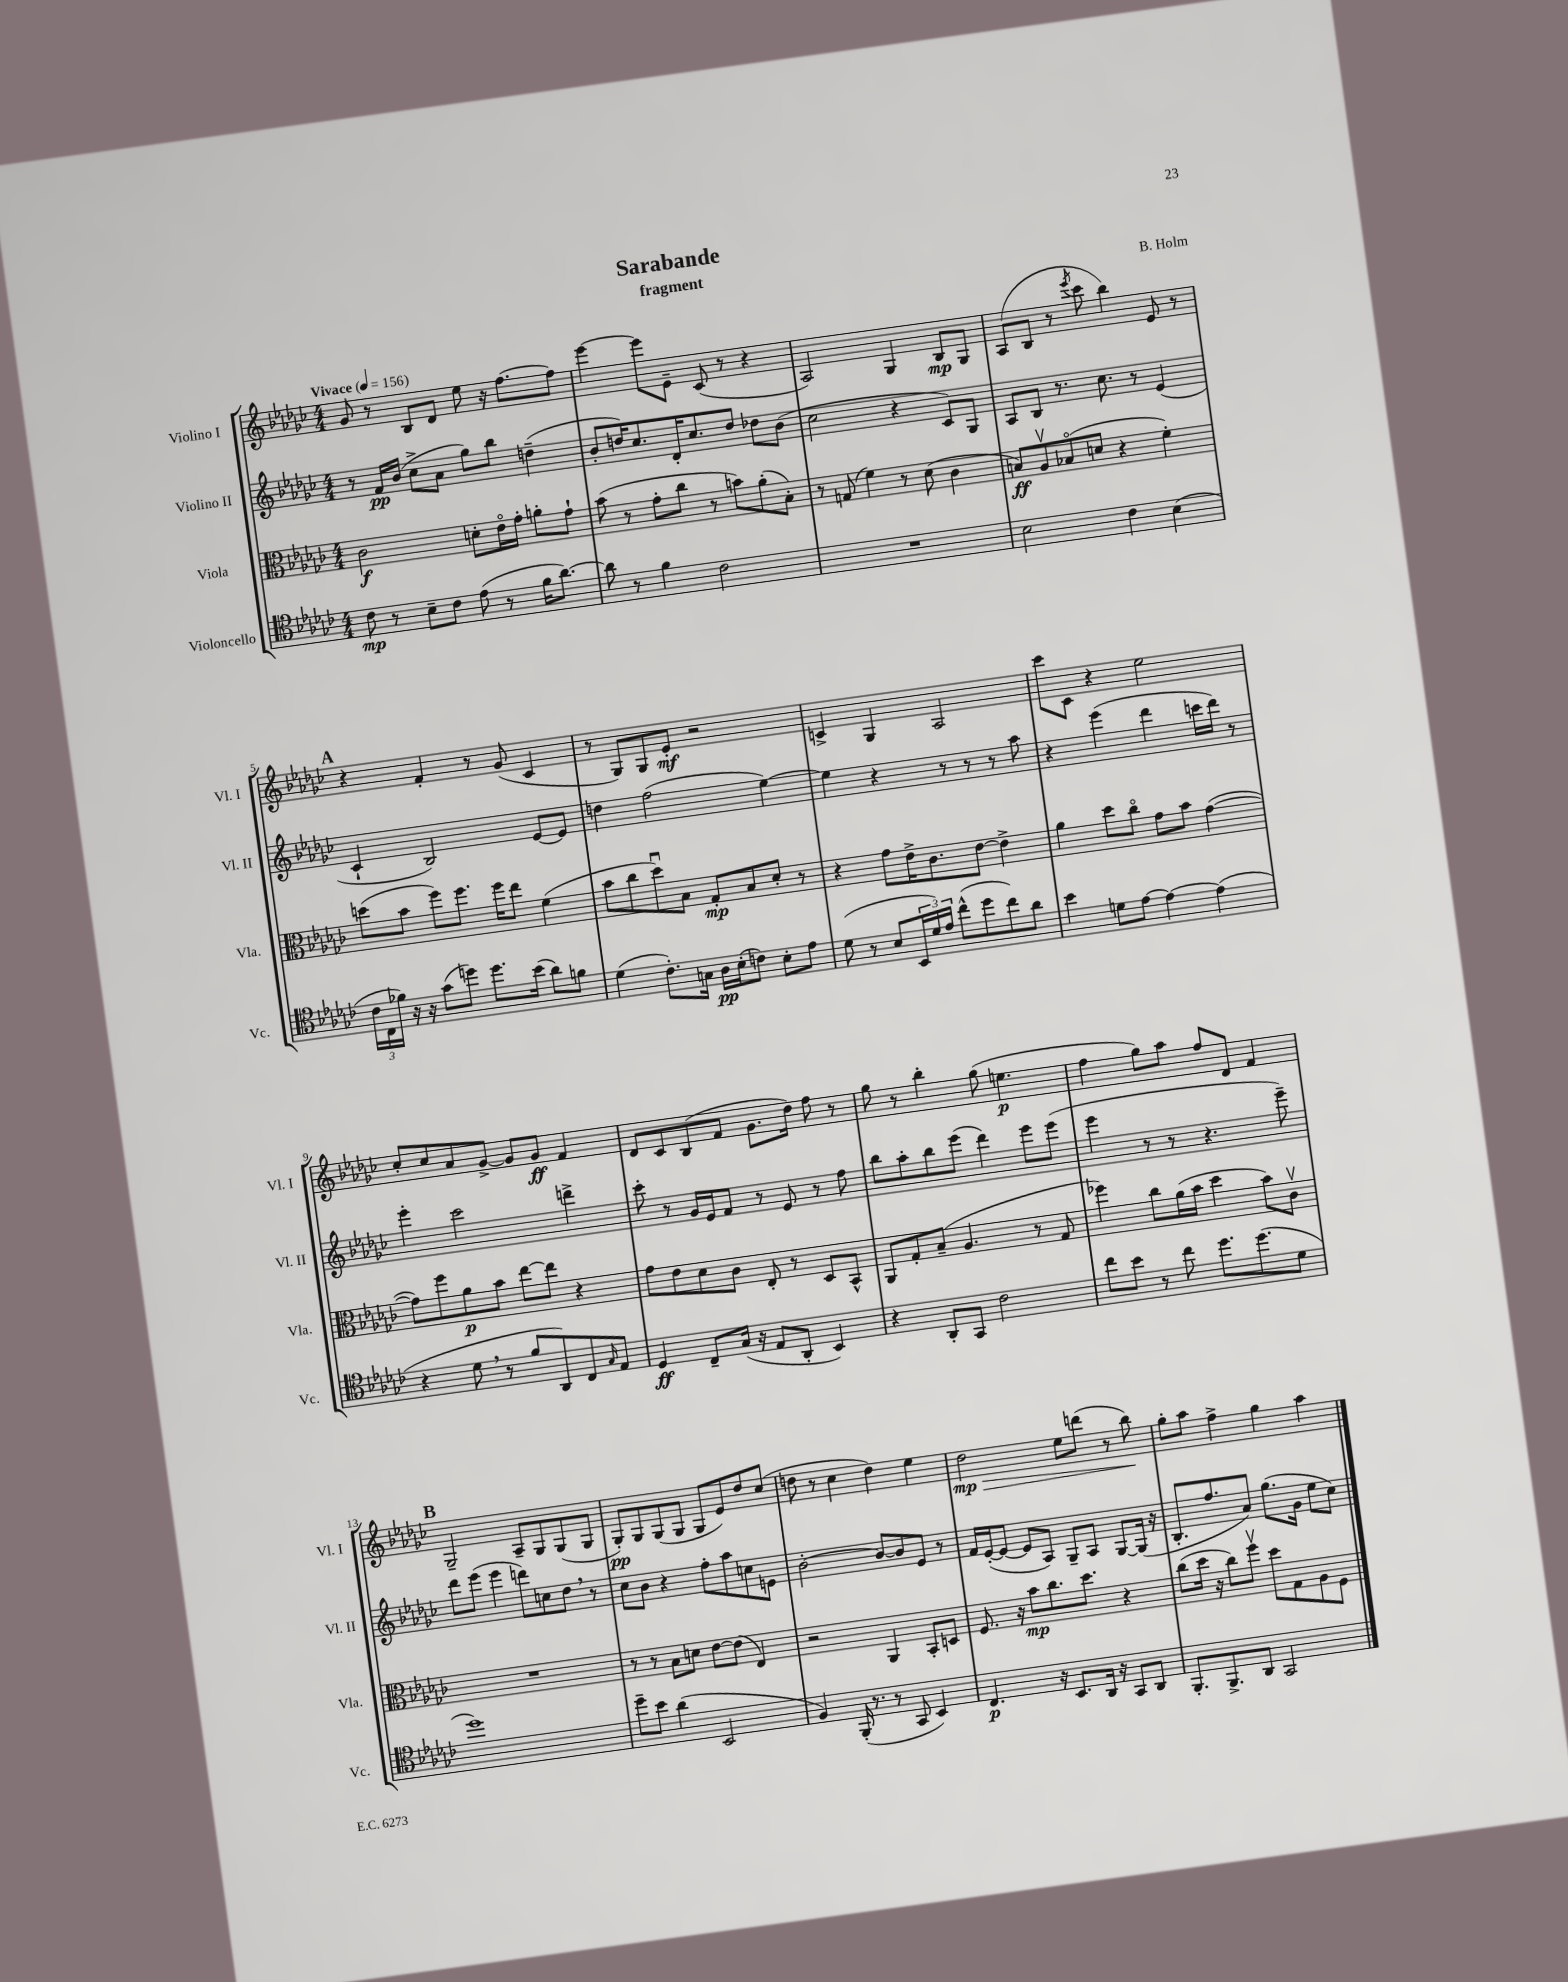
\header { title = "Sarabande" composer = "B. Holm" subtitle = "fragment" }
<<
\new StaffGroup <<
\new Staff = "s0" \with { instrumentName = "Violino I" shortInstrumentName = "Vl. I" } {
    \clef treble \key ges \major \numericTimeSignature \time 4/4 \tempo "Vivace" 4 = 156
    ges'8 r8 bes8 des'8 ees''8 r16 f''8.~ f''8 |
    ees'''4~ ees'''8 ees'8-- ces'8( r8 r4 |
    aes2) ges4 bes8\mp ges8 |
    aes8( bes8 r8 \acciaccatura { ees'''8 } ces'''8 bes''4) ees'8 r8 |
    \mark \markup { \bold "A" } r4 f'4-. r8 ges'8( ces'4 |
    r8 ges8) ges8 ees'8-.\mf r2 |
    c'4-> ges4 aes2 |
    ces'''8 ces'8 r4 ees''2 |
    ces''8-. ces''8 aes'8 ges'8~-> ges'8 ges'8\ff f'4 |
    des'8 ces'8 bes8( f'8 ges'8. des''16) f''8 r8 |
    ges''8 r8 bes''4-. ges''8( e''4.\p |
    f''4 ges''8) aes''8 f''8 des'8 f'4 |
    \mark \markup { \bold "B" } ges2-- aes8-- ges8 ges8( ges8 |
    ges8-.\pp) ges8 ges8( ges8 ges8 ees'8) des''8 ces''8( |
    d''8 r8 ces''4 d''4) ees''4 |
    des''2\mp\> ees''8 d'''8( r8 bes''8\!) |
    ges''8-. aes''8 f''4-> ges''4 aes''4 \bar "|." |
}
\new Staff = "s1" \with { instrumentName = "Violino II" shortInstrumentName = "Vl. II" } {
    \clef treble \key ges \major \numericTimeSignature \time 4/4
    r8 f'16\pp bes'16( ces''8-> aes'8 ges''8) bes''8 d''4--( |
    bes'8-. d''16) ces''8. des'16-. ces''8. d''8 des''8 bes'8( |
    ces''2 r4 ces'8) ges8 |
    aes8 bes8 r8. ces''8. r8 ees'4( |
    \mark \markup { \bold "A" } ces'4-! bes2) ees'8~ ees'8 |
    d''4 f''2( ees''4~) |
    ees''4 r4 r8 r8 r8 aes''8 |
    r4 ees'''4( des'''4 c'''16 des'''16) r8 |
    ees'''4-. ces'''2 d'''4-> |
    ces'''8-. r8 ges'16 ees'16 f'8 r8 ees'8 r8 f''8 |
    bes''8 aes''8-. bes''8 ees'''8( des'''4) ees'''8 ees'''8( |
    ees'''4 r8 r8 r4. ees'''8--) |
    \mark \markup { \bold "B" } des'''8 ees'''8( ees'''4 d'''8) c''8 des''8 \breathe r8 |
    ces''8 bes'8 r4 f''8-. aes''8 c''8 e'8 |
    bes'2~-. bes'8~ bes'8 ees'8 r8 |
    f'16 ees'16~-.( ees'8~ ees'8 aes8) ges8-- aes8 ges8~ ges16( r16 |
    bes8.-. f''8. aes'8) ges''8.( ges'16 ees''8 ces''8) \bar "|." |
}
\new Staff = "s2" \with { instrumentName = "Viola" shortInstrumentName = "Vla." } {
    \clef alto \key ges \major \numericTimeSignature \time 4/4
    ces'2\f d'8-. ees'16\flageolet ges'16-. a'8-. ges'8-! |
    bes'8( r8 ges'8-. ces''8 r8 b'8) aes'8-.( bes8-.) |
    r8 g8( f'4) r8 des'8( ces'4 |
    b8\ff) aes8\upbow bes8\flageolet( d'8 r4 f'4-.) |
    \mark \markup { \bold "A" } d''8( bes'8 f''8) f''8. f''16 ees''8 f'4( |
    bes'8 ces''8 des''8\downbow) bes8 ges8-.\mp bes8 des'8-. r8 |
    r4 ges'8 ees'16-> ces'8. ees'8~ ees'4-> |
    aes'4 des''8 ces''8\flageolet ges'8 bes'8 ges'4~( |
    ges'8) f''8 aes'8\p bes'8 ees''8~ ees''8 r4 |
    ges'8 ees'8 des'8 ces'8 ees8-. r8 des8 bes,8-^ |
    aes,8 ges8-. bes8--( aes4. r8 ges8 |
    fes''4) ces''8 aes'16( bes'16 des''4 bes'8) ces'8\upbow |
    \mark \markup { \bold "B" } R1 |
    r8 r8 bes8 d'8 ees'8~ ees'8( ees4) |
    r2 aes,4 bes,8-. d8 |
    f8. r16 bes'8\mp ces''8. des''8. r4 |
    ces''8( des''16 r16 ces''8) f''8\upbow des''8 ges8 aes8 f8 \bar "|." |
}
\new Staff = "s3" \with { instrumentName = "Violoncello" shortInstrumentName = "Vc." } {
    \clef tenor \key ges \major \numericTimeSignature \time 4/4
    ces'8\mp r8 bes8-- ces'8 ees'8( r8 f'16 aes'8.~) |
    aes'8 r8 f'4 ces'2 |
    R1 |
    bes2 ces'4 bes4( |
    \mark \markup { \bold "A" } \tuplet 3/2 { ces'16 ces16 fes'16) } r16 r16 ges'8( d''8) d''8. bes'16( aes'8) f'8 |
    des'4( ces'8.-.) g16 aes16\pp bes16-.( c'8) bes8-. ees'8 |
    des'8( r8 bes8 \tuplet 3/2 { bes,16 des'16) ees'16 } ces''8-^( des''8 ces''8) aes'8 |
    bes'4 d'8 ees'8~ ees'4~ ees'4( |
    r4 des'8 \breathe r8 f'8 aes,8) ces8 \grace { ges16 } ees8 |
    des4\ff ces8-- ges16( r16 ees8 aes,8-. bes,4) |
    r4 aes,8-. ges,8 ces'2 |
    ces''8 bes'8 r8 ces''8 des''8. des''8.( des'8 |
    \mark \markup { \bold "B" } des''1) |
    des''8-- bes'8 aes'4( bes,2 |
    f4) f,16-.( r8. r8 ges,8 bes,4) |
    ces4.\p r16 bes,8. aes,16 r16 ges,8 aes,8 |
    f,8.-. f,8.-> aes,8 ges,2 \bar "|." |
}
>>
>>
